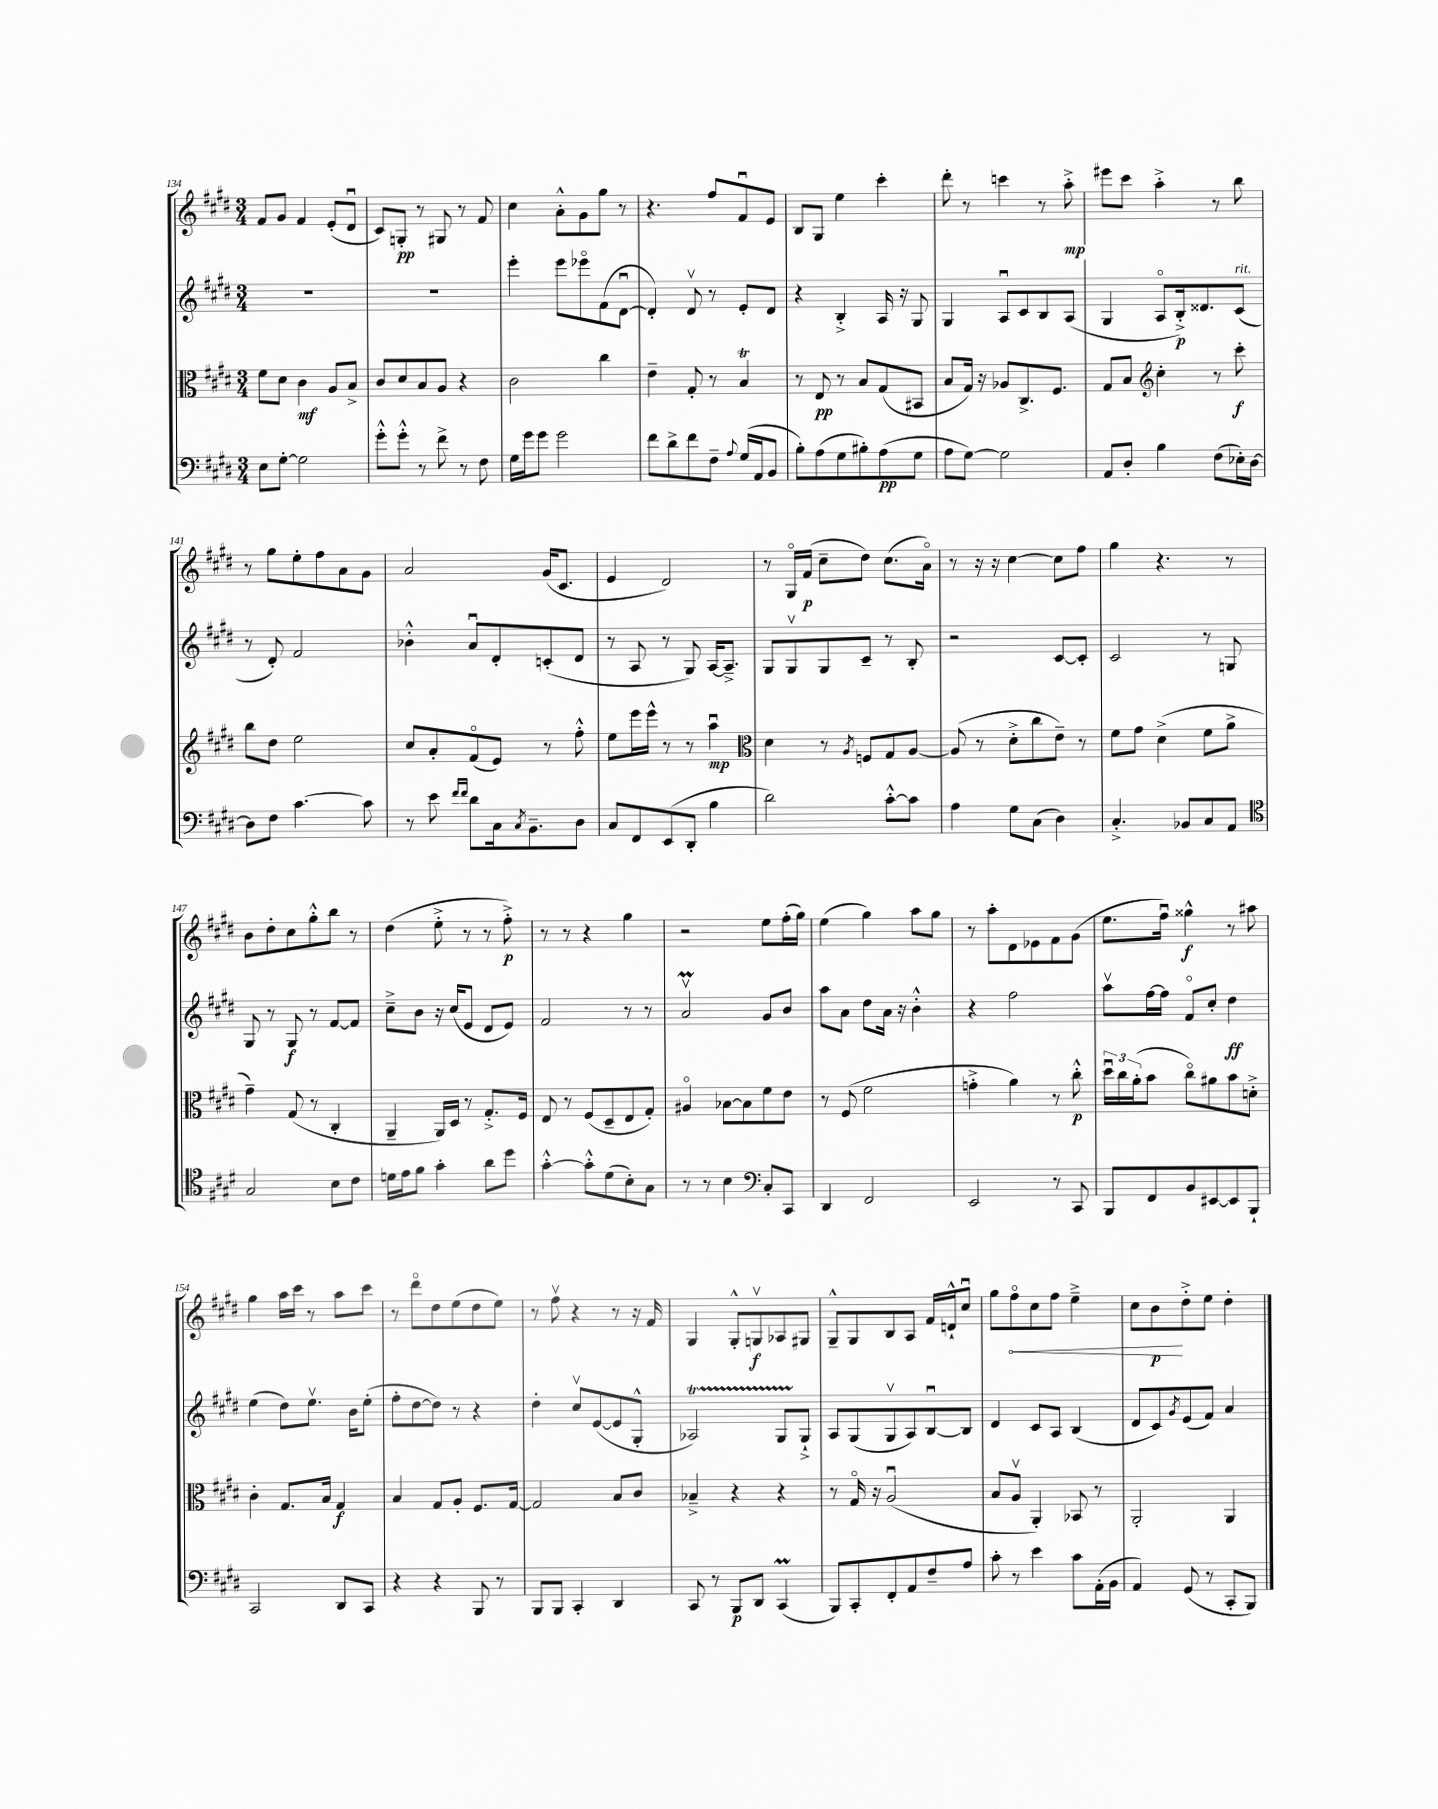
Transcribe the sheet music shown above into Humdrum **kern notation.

**kern	**dynam	**kern	**dynam	**kern	**dynam	**kern	**dynam
*part4	*part4	*part3	*part3	*part2	*part2	*part1	*part1
*staff4	*staff4	*staff3	*staff3	*staff2	*staff2	*staff1	*staff1
*clefF4	*	*clefC3	*	*clefG2	*	*clefG2	*
*k[f#c#g#d#]	*	*k[f#c#g#d#]	*	*k[f#c#g#d#]	*	*k[f#c#g#d#]	*
*M3/4	*	*M3/4	*	*M3/4	*	*M3/4	*
=134	=134	=134	=134	=134	=134	=134	=134
8E\L	.	8f#\L	.	2.r	.	8f#/L	.
[8G#'\J	.	8d#\J	.	.	.	8g#/J	.
2G#\]	.	4c#\	mf	.	.	4f#/	.
.	.	8A/L	.	.	.	(8e'/L	.
.	.	8B^/J	.	.	.	8d#u/J	.
=135	=135	=135	=135	=135	=135	=135	=135
8g#'^^\L	.	8c#/L	.	2.r	.	8c#/L)	.
8g#'^^\J	.	8d#/	.	.	.	8Gn'/J	pp
8r	.	8B/	.	.	.	8r	.
8f#^\	.	8A/J	.	.	.	8G#X/	.
8r	.	4r	.	.	.	8r	.
8F#\	.	.	.	.	.	8f#/	.
=136	=136	=136	=136	=136	=136	=136	=136
16G#\LL	.	2c#\	.	4eee'\	.	4cc#\	.
16g#\J	.	.	.	.	.	.	.
8g#\J	.	.	.	.	.	.	.
2g#\	.	.	.	8eee\L	.	8a'^^\L	.
.	.	.	.	8eee-X\	.	8g#\	.
.	.	4cc#\	.	(8f#\	.	8gg#\J	.
.	.	.	.	[8d#u\J	.	8r	.
=137	=137	=137	=137	=137	=137	=137	=137
8f#\L	.	4e~\	.	4d#'/])	.	4.r	.
8d#^\	.	.	.	.	.	.	.
8f#\	.	8G#'/	.	8d#v/	.	.	.
8F#~\J	.	8r	.	8r	.	8ff#/L	.
8qqA/	.	.	.	.	.	.	.
(16G#/LL	.	4BT/	.	8e'/L	.	8f#u/	.
16AA/J	.	.	.	.	.	.	.
8BB/J	.	.	.	8d#/J	.	8e/J	.
=138	=138	=138	=138	=138	=138	=138	=138
8B'\L)	.	8r	.	4r	.	8B/L	.
(8A\	.	8E/	pp	.	.	8G#/J	.
8G#\	.	8r	.	4B'^/	.	4ee\	.
8B#X'\)	.	8B/L	.	.	.	.	.
(8A\	pp	(8G#/	.	16A/	.	4ccc#'\	.
.	.	.	.	16r	.	.	.
8G#\J	.	8BB#X/J	.	8G#/	.	.	.
=139	=139	=139	=139	=139	=139	=139	=139
8A\L	.	8B/L	.	4G#/	.	8ddd#'\	.
[8G#\J)	.	16G#/Jk)	.	.	.	8r	.
.	.	16r	.	.	.	.	.
2G#\]	.	8A-X/L	.	8Au/L	.	4cccn\	.
.	.	8.C#^/	.	8c#/	.	.	.
.	.	.	.	8B/	.	8r	.
.	.	8.F#/J	.	.	.	.	.
.	.	.	.	(8A/J	.	8aa'^\	mp
=140	=140	=140	=140	=140	=140	=140	=140
8AA/L	.	8G#/L	.	4G#/	.	8eee#X\L	.
8D#'/J	.	8B/J	.	.	.	8ccc#\J	.
*	*	*clefG2	*	*	*	*	*
4B\	.	4cc#'\	.	8A/L	.	4aa'^\	.
.	.	.	.	16B'^/k)	p	.	.
.	.	.	.	8.d##X/	.	.	.
(8F#\L	.	8r	.	.	.	8r	.
!	!	!	!	!LO:TX:a:i:t=rit.	!	!	!
16E-X'\L)	.	8ccc#'\	f	(8c#/J	.	8bb\	.
[16D#\JJ	.	.	.	.	.	.	.
!!LO:LB:g=z
=141	=141	=141	=141	=141	=141	=141	=141
8D#\L]	.	8bb\L	.	8r	.	8r	.
8F#\J	.	8dd#\J	.	8d#'/)	.	8gg#\L	.
[4.c#\	.	2ee\	.	2f#/	.	8ee'\	.
.	.	.	.	.	.	8ff#\	.
.	.	.	.	.	.	8a\	.
8c#\]	.	.	.	.	.	8g#\J	.
=142	=142	=142	=142	=142	=142	=142	=142
8r	.	8cc#/L	.	4b-X'^^\	.	2a/	.
8e\	.	8a'/	.	.	.	.	.
16qqf#/LL	.	.	.	.	.	.	.
16qqf#/JJ	.	.	.	.	.	.	.
8d#\L	.	(8f#/	.	8au/L	.	.	.
16C#\k	.	8e/J)	.	8d#'/	.	.	.
8qC#/	.	.	.	.	.	.	.
8.BB~\	.	.	.	.	.	.	.
.	.	8r	.	(8cn'/	.	(16g#/KL	.
.	.	.	.	.	.	8.c#/J	.
8D#\J	.	8ff#'^^\	.	8d#/J	.	.	.
=143	=143	=143	=143	=143	=143	=143	=143
8C#/L	.	8ee\L	.	8r	.	4e/	.
8FF#/	.	16eee\L	.	8A/	.	.	.
.	.	16eee^^\JJ	.	.	.	.	.
(8EE/	.	8r	.	8r	.	2d#/)	.
8DD#'/J	.	8r	.	8G#/)	.	.	.
4B\	.	4aau\	mp	[16A/KL	.	.	.
.	.	.	.	8.A~^/J]	.	.	.
=144	=144	=144	=144	=144	=144	=144	=144
*	*	*clefC3	*	*	*	*	*
2d#\)	.	4d#\	.	8G#/L	.	8r	.
.	.	.	.	8G#v/	.	16G#/LL	.
.	.	.	.	.	.	(16f#/JJ	p
.	.	8r	.	8G#/	.	8cc#~\L	.
.	.	8qA/	.	.	.	.	.
.	.	8Fn/L	.	8c#~/J	.	8dd#\J)	.
[8c#'^^\L	.	8G#/	.	8r	.	(8.cc#\L	.
8c#\J]	.	[8A/J	.	8B'/	.	.	.
.	.	.	.	.	.	16a\Jk)	.
=145	=145	=145	=145	=145	=145	=145	=145
4A\	.	(8A/]	.	2r	.	8r	.
.	.	8r	.	.	.	16r	.
.	.	.	.	.	.	16r	.
8G#\L	.	8d#'^\L	.	.	.	[4cc#\	.
(8C#\J	.	8cc#\	.	.	.	.	.
4D#\)	.	8e~\J)	.	[8c#/L	.	8cc#\L]	.
.	.	8r	.	8c#'/J]	.	8ff#\J	.
=146	=146	=146	=146	=146	=146	=146	=146
4.C#'^/	.	8f#\L	.	2c#/	.	4gg#\	.
.	.	8g#\J	.	.	.	.	.
.	.	(4d#^\	.	.	.	4.r	.
8BB-X/L	.	.	.	.	.	.	.
8C#/	.	8f#\L	.	8r	.	.	.
8AA/J	.	8a^\J	.	8Gn/	.	8r	.
!!LO:LB:g=z
=147	=147	=147	=147	=147	=147	=147	=147
*clefC4	*	*	*	*	*	*	*
2G#/	.	4g#~\)	.	8G#/	.	8b\L	.
.	.	.	.	8r	.	8dd#'\	.
.	.	(8G#/	.	8G#/	f	8cc#\	.
.	.	8r	.	8r	.	8gg#'^^\	.
8B\L	.	4C#'/	.	[8f#/L	.	8bb\J	.
8c#\J	.	.	.	8f#/J]	.	8r	.
=148	=148	=148	=148	=148	=148	=148	=148
16dn\LL	.	4AA~/	.	8cc#~^\L	.	(4dd#\	.
16e\J	.	.	.	.	.	.	.
8f#\J	.	.	.	8b\J	.	.	.
4g#'\	.	16AA/LL)	.	16r	.	8ee'^\	.
.	.	16D#/JJ	.	(16cc#/KL	.	.	.
.	.	8r	.	8e/J	.	8r	.
8a\L	.	8.G#'^/L	.	8d#/L	.	8r	.
8dd#\J	.	.	.	8e/J)	.	8ff#'^\)	p
.	.	16F#/Jk	.	.	.	.	.
=149	=149	=149	=149	=149	=149	=149	=149
[4g#'^^\	.	8E/	.	2f#/	.	8r	.
.	.	8r	.	.	.	8r	.
8g#'^^\L]	.	(8F#/L	.	.	.	4r	.
(8d#\	.	8D#~/	.	.	.	.	.
8B'\)	.	8E/	.	8r	.	4gg#\	.
8G#\J	.	8G#'/J)	.	8r	.	.	.
=150	=150	=150	=150	=150	=150	=150	=150
8r	.	4A#X/	.	2aMv/	.	2r	.
8r	.	.	.	.	.	.	.
4B\	.	[8B-X\L	.	.	.	.	.
.	.	8B-\]	.	.	.	.	.
*clefF4	*	*	*	*	*	*	*
8C#'/L	.	8f#\	.	8g#/L	.	8ee\L	.
8CC#/J	.	8e\J	.	8b/J	.	(16ff#'\L	.
.	.	.	.	.	.	16gg#\JJ)	.
=151	=151	=151	=151	=151	=151	=151	=151
4DD#/	.	8r	.	8aa\L	.	(4ee\	.
.	.	(8F#/	.	8a\J	.	.	.
2FF#/	.	2f#\	.	8dd#\L	.	4gg#\)	.
.	.	.	.	16a\Jk	.	.	.
.	.	.	.	16r	.	.	.
.	.	.	.	4b'^^\	.	8aa\L	.
.	.	.	.	.	.	8gg#\J	.
=152	=152	=152	=152	=152	=152	=152	=152
2EE/	.	4gn'^\	.	4r	.	8r	.
.	.	.	.	.	.	8aa'\L	.
.	.	4a\)	.	2ff#\	.	8d#\	.
.	.	.	.	.	.	8e-X\	.
8r	.	8r	.	.	.	8f#\	.
8CC#/	.	8cc#'^^\	p	.	.	(8g#\J	.
=153	=153	=153	=153	=153	=153	=153	=153
8BBB/L	.	24dd#u\LL	.	8aav\L	.	8.ee\L	.
.	.	24cc#\	.	.	.	.	.
.	.	(24a'\J	.	.	.	.	.
8FF#/	.	8b\J	.	[16ff#\L	.	.	.
.	.	.	.	16ff#\JJ]	.	16ff#u\Jk)	.
8BB/	.	8cc#\L)	.	8f#/L	.	4gg##X^^\	f
[8EE#X/	.	8a#X\	.	8cc#'/J	.	.	.
8EE#/]	.	8b\	.	4dd#\	ff	8r	.
8BBB`/J	.	8dn'^\J	.	.	.	8aa#X\	.
!!LO:LB:g=z
=154	=154	=154	=154	=154	=154	=154	=154
2CC#/	.	4c#'\	.	(4ee\	.	4gg#\	.
.	.	8.G#/L	.	8dd#\L)	.	16aa\LL	.
.	.	.	.	.	.	16ccc#\JJ	.
.	.	.	.	8.eev\J	.	8r	.
.	.	16B/Jk	.	.	.	.	.
8DD#/L	.	4G#/	f	.	.	8aa\L	.
.	.	.	.	16b\KL	.	.	.
8CC#/J	.	.	.	(8ee'\J	.	8ccc#\J	.
=155	=155	=155	=155	=155	=155	=155	=155
4r	.	4B/	.	8ff#'\L	.	8r	.
.	.	.	.	[8dd#\	.	8ddd#\L	.
4r	.	8G#/L	.	8dd#\J])	.	8dd#\	.
.	.	8A'/J	.	8r	.	(8ee\	.
8BBB/	.	8.F#/L	.	4r	.	8dd#\	.
8r	.	.	.	.	.	8ee\J)	.
.	.	[16G#/Jk	.	.	.	.	.
=156	=156	=156	=156	=156	=156	=156	=156
8BBB/L	.	2G#/]	.	4dd#'\	.	8r	.
8BBB/J	.	.	.	.	.	8ff#v\	.
4CC#'/	.	.	.	8cc#v/L	.	4r	.
.	.	.	.	([8e/	.	.	.
4DD#/	.	8B/L	.	8e/]	.	8r	.
.	.	8c#/J	.	8G#'^^/J	.	16r	.
.	.	.	.	.	.	16f#/	.
=157	=157	=157	=157	=157	=157	=157	=157
8CC#/	.	4B-X~^/	.	2A-XT/)	.	4G#/	.
8r	.	.	.	.	.	.	.
8BBB/L	p	4r	.	.	.	8G#'^^/L	.
8DD#/J	.	.	.	.	.	8Gnv/	f
(4CC#M/	.	4r	.	8G#TTT/L	.	8A-X/	.
.	.	.	.	8G#`^/J	.	8G#X/J	.
=158	=158	=158	=158	=158	=158	=158	=158
8BBB/L)	.	8r	.	8A/L	.	8G#~^^/L	.
8CC#'/	.	16G#/	.	(8G#/	.	8G#/	.
.	.	16r	.	.	.	.	.
8FF#'/	.	(2Au/	.	8G#v/	.	8B/	.
8AA/	.	.	.	8A/)	.	8A/J	.
8F#~/	.	.	.	[8Bu/	.	16f#/LL	.
.	.	.	.	.	.	16dn`^^/J	.
8A/J	.	.	.	8B/J]	.	8cc#u/J	.
=159	=159	=159	=159	=159	=159	=159	=159
8c#'\	.	8B/L	.	4d#/	.	8gg#\L	.
!	!	!	!	!	!	!	!LO:HP:b
8r	.	8Av/J	.	.	.	8ff#\	<
4e\	.	4AA'/)	.	8c#/L	.	8cc#\	.
.	.	.	.	8A/J	.	8ff#\J	.
8c#\L	.	8BB-X/	.	(4B/	.	4ee~^\	.
(16AA'\L	.	8r	.	.	.	.	.
16BB\JJ	.	.	.	.	.	.	.
=160	=160	=160	=160	=160	=160	=160	=160
4AA/)	.	2AA'/	.	8d#/L	.	8cc#\L	.
.	.	.	.	8c#/)	.	8b\	p
.	.	.	.	8qg#/	.	.	.
(8GG#/	.	.	.	(8e/	.	8dd#'^\	[
8r	.	.	.	8f#/J)	.	8ee\J	.
8CC#'/L	.	4AA/	.	4a/	.	4dd#'\	.
8BBB/J)	.	.	.	.	.	.	.
==	==	==	==	==	==	==	==
*-	*-	*-	*-	*-	*-	*-	*-
